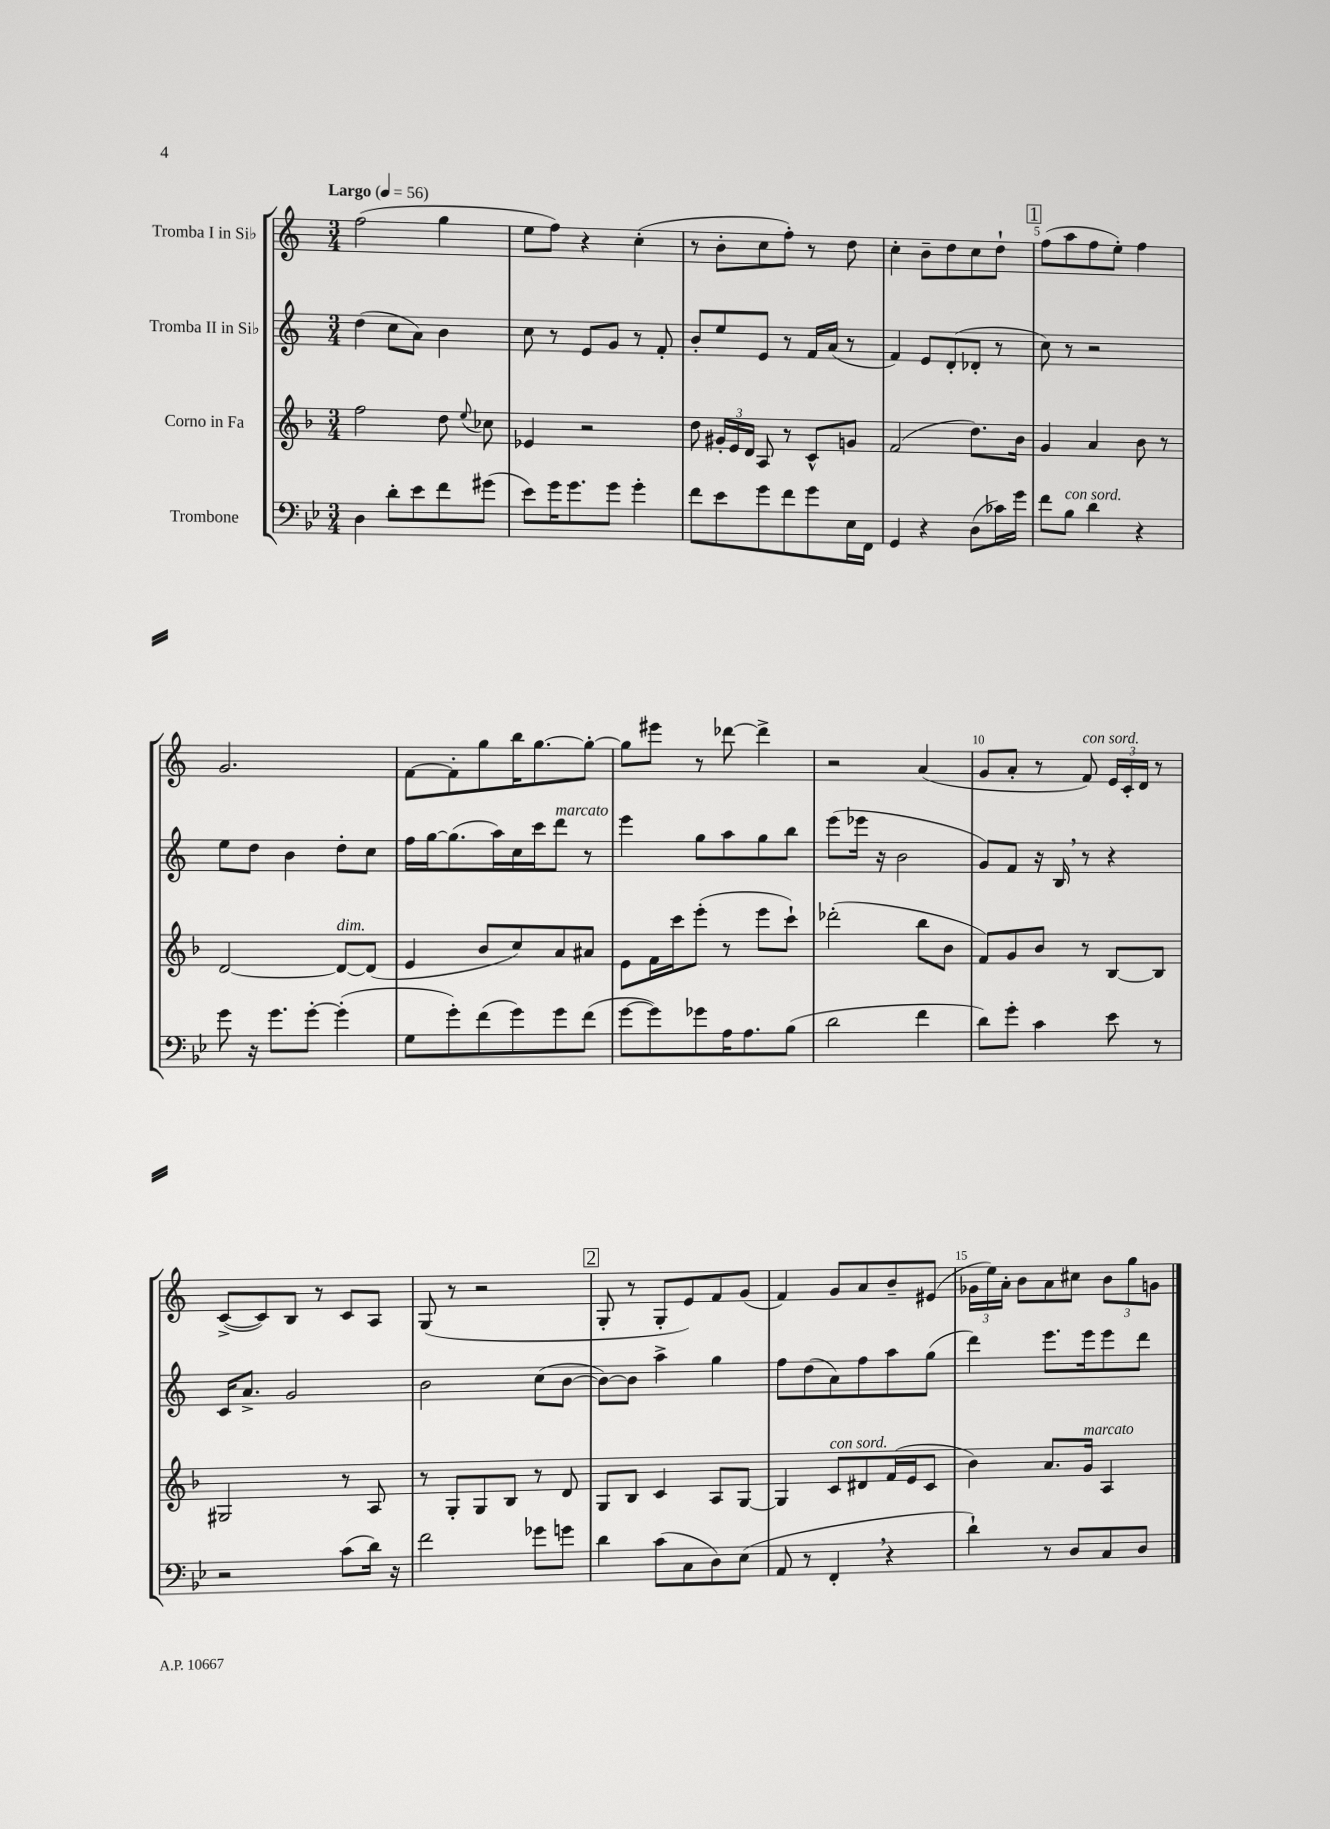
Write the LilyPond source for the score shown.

<<
\new StaffGroup <<
\new Staff = "s0" \with { instrumentName = "Tromba I in Sib" } {
    \clef treble \key c \major \numericTimeSignature \time 3/4 \tempo "Largo" 4 = 56
    \autoBeamOff f''2( g''4 |
    e''8[ f''8]) r4 c''4-.( |
    r8 b'8[-. c''8 f''8]-.) r8 d''8 |
    c''4-. b'8[-- d''8 c''8 d''8]-! |
    \mark \markup { \box "1" } f''8[( a''8 f''8 e''8]-.) f''4 |
    g'2. |
    f'8[~ f'8-. g''8 b''16 g''8.~ g''8]~-. |
    g''8[ eis'''8] r8 des'''8~ des'''4-> |
    r2 a'4( |
    g'8[ a'8]-. r8 f'8^\markup { \italic "con sord." }) \tuplet 3/2 { e'16[ c'16-. d'16] } r8 |
    c'8[~->( c'8) b8] r8 c'8[ a8] |
    g8( r8 r2 |
    \mark \markup { \box "2" } g8-. r8 g8[-. e'8) f'8 g'8]( |
    f'4) g'8[ a'8 b'8-- eis'8]( |
    \tuplet 3/2 { ges'16[ e''16) a'16]-. } b'8[ a'8 cis''8] \tuplet 3/2 { b'8[ g''8 g'8] } \bar "|." |
}
\new Staff = "s1" \with { instrumentName = "Tromba II in Sib" } {
    \clef treble \key c \major \numericTimeSignature \time 3/4
    \autoBeamOff d''4( c''8[ a'8]) b'4 |
    c''8 r8 e'8[ g'8] r8 f'8-. |
    b'8[-. e''8 e'8] r8 f'16[ a'16]( r8 |
    f'4) e'8[ d'8-.( des'8]-. r8 |
    \mark \markup { \box "1" } c''8) r8 r2 |
    e''8[ d''8] b'4 d''8[-. c''8] |
    f''16[ g''16~ g''8.( a''16) c''16 c'''16 d'''8]^\markup { \italic "marcato" } r8 |
    e'''4 g''8[ a''8 g''8 b''8] |
    e'''8[( ees'''16] r16 b'2 |
    g'8[) f'8] r16 b16 \breathe r8 r4 |
    c'16[ a'8.]-> g'2 |
    b'2 c''8[( b'8]~ |
    \mark \markup { \box "2" } b'8[~) b'8] a''4-> g''4 |
    f''8[ d''8( a'8) f''8 a''8 g''8]( |
    d'''4) e'''8.[ e'''16 e'''8 d'''8] \bar "|." |
}
\new Staff = "s2" \with { instrumentName = "Corno in Fa" } {
    \clef treble \key f \major \numericTimeSignature \time 3/4
    \autoBeamOff f''2 d''8 \appoggiatura { e''8 } ces''8 |
    ees'4 r2 |
    d''8 \tuplet 3/2 { gis'16[-. e'16 d'16] } a8 r8 c'8[-^ g'8] |
    f'2( d''8.[) bes'16] |
    \mark \markup { \box "1" } g'4 a'4 bes'8 r8 |
    d'2~ d'8[~^\markup { \italic "dim." } d'8]( |
    e'4 bes'8[ c''8) a'8 ais'8] |
    e'8[ f'16 c'''16 e'''8]-.( r8 e'''8[ c'''8]-!) |
    des'''2-.( bes''8[ bes'8] |
    f'8[) g'8 bes'8] r8 bes8[~ bes8] |
    gis2 r8 a8 |
    r8 g8[-. g8 bes8] r8 d'8 |
    \mark \markup { \box "2" } g8[ bes8] c'4 a8[ g8]~ |
    g4 c'8[^\markup { \italic "con sord." } dis'8 f'16( e'16 c'8] |
    bes'4) a'8.[ g'16]^\markup { \italic "marcato" } a4 \bar "|." |
}
\new Staff = "s3" \with { instrumentName = "Trombone" } {
    \clef bass \key bes \major \numericTimeSignature \time 3/4
    \autoBeamOff d4 d'8[-. ees'8 f'8 gis'8]( |
    ees'8[) g'16 g'8. g'8] g'4-. |
    f'8[ ees'8 g'8 f'8 g'8 ees16 f,16] |
    g,4 r4 d8[( ces'16) g'16] |
    \mark \markup { \box "1" } f'8[ bes8]^\markup { \italic "con sord." } d'4 r4 |
    g'8 r16 g'8.[ g'8]~-. g'4-.( |
    g8[ g'8-.) f'8( g'8) g'8 f'8]( |
    g'8[~ g'8) ges'8 a16 a8. bes8]( |
    d'2 f'4 |
    d'8[) g'8]-. c'4 ees'8 r8 |
    r2 c'8[( d'16]) r16 |
    f'2 ges'8[ g'8] |
    \mark \markup { \box "2" } d'4 c'8[( c8 d8) ees8]( |
    a,8 r8 f,4-. \breathe r4 |
    d'4-!) r8 d8[ c8 d8] \bar "|." |
}
>>
>>
\layout { \context { \Score \override BarNumber.break-visibility = ##(#f #t #t) barNumberVisibility = #(every-nth-bar-number-visible 5) } }
